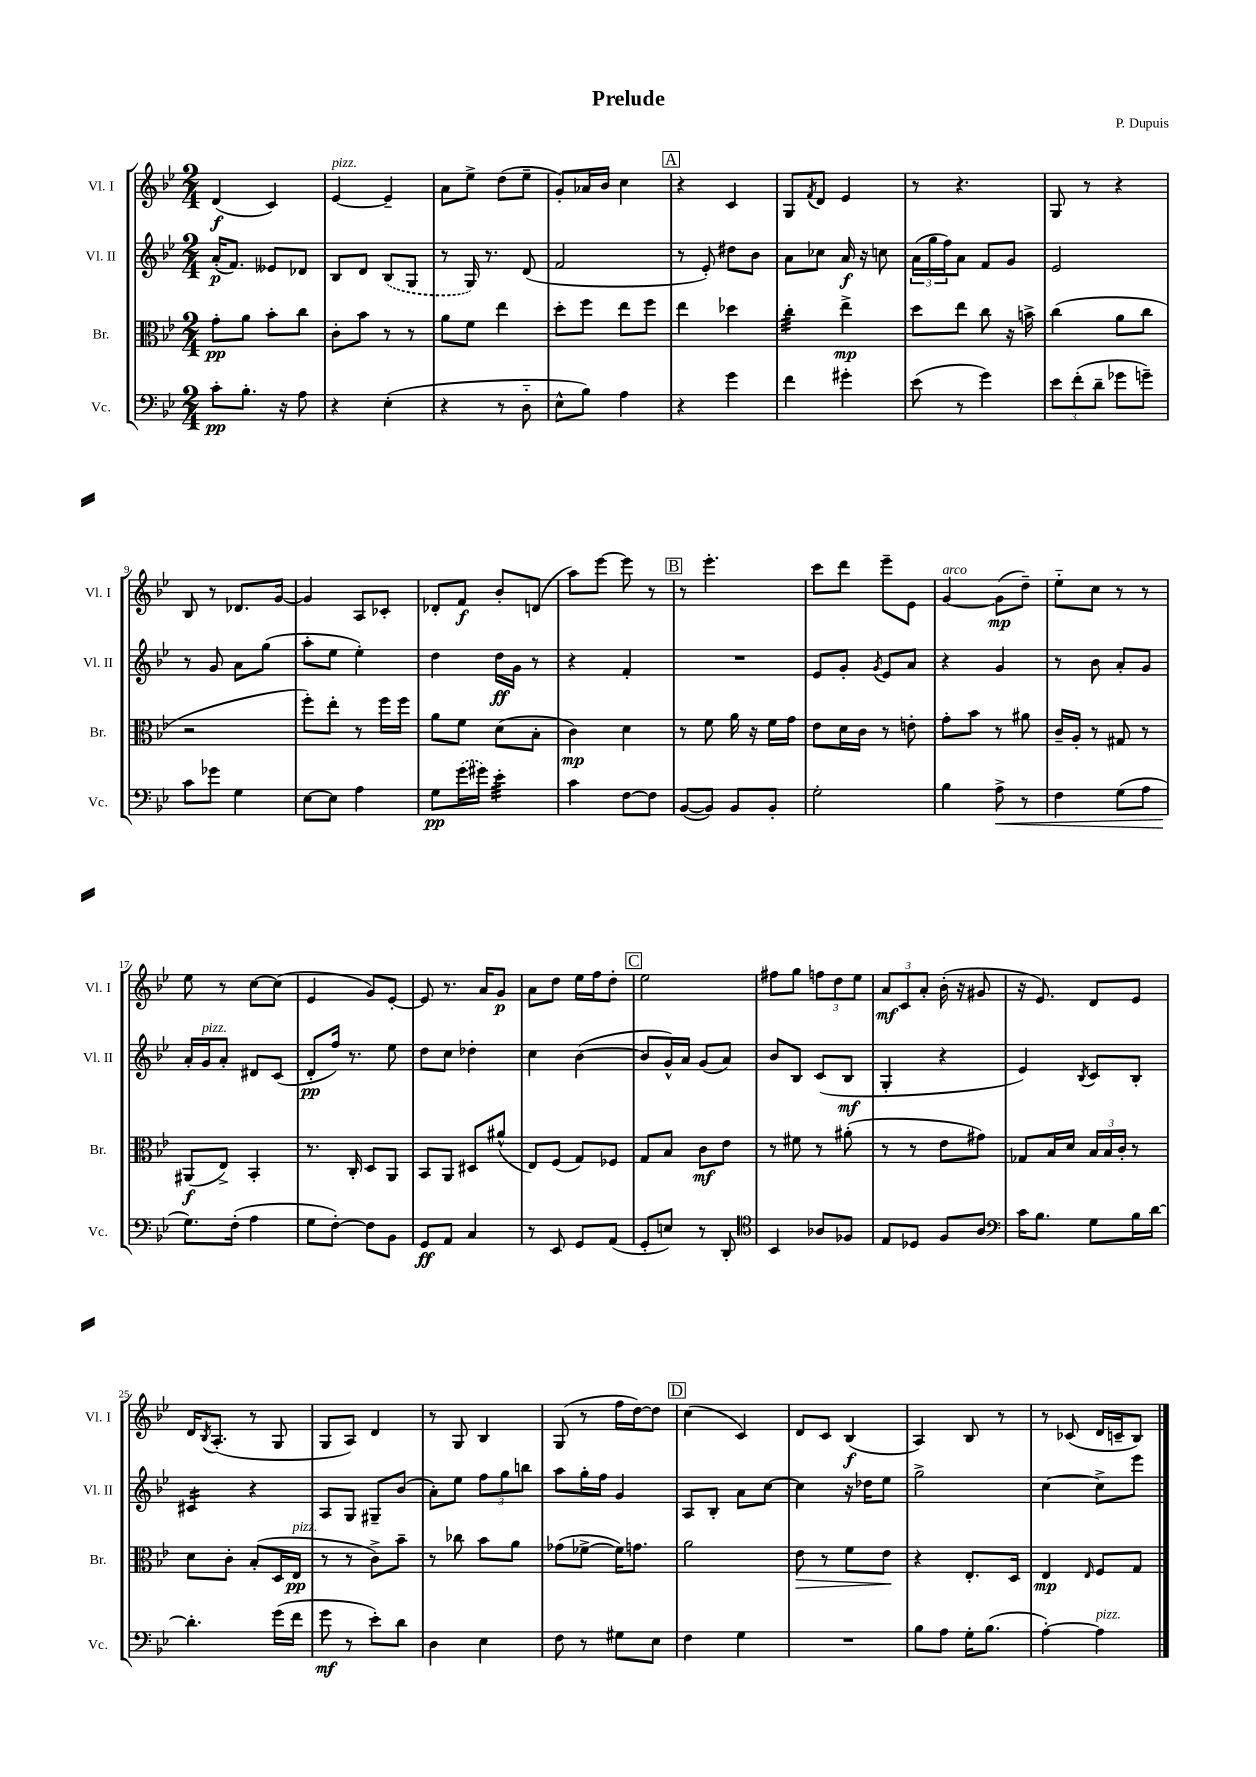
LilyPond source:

\header { title = "Prelude" composer = "P. Dupuis" }
<<
\new StaffGroup <<
\new Staff = "s0" \with { instrumentName = "Vl. I" shortInstrumentName = "Vl. I" } {
    \clef treble \key bes \major \numericTimeSignature \time 2/4
    d'4\f( c'4) |
    ees'4~^\markup { \italic "pizz." } ees'4-- |
    a'8 ees''8-> d''8( ees''8-- |
    g'8-.) aes'16 bes'16 c''4 |
    \mark \markup { \box "A" } r4 c'4 |
    g8 \acciaccatura { f'8 } d'8 ees'4 |
    r8 r4. |
    g8 r8 r4 |
    bes8 r8 des'8. g'16~ |
    g'4 a8 ces'8-. |
    des'8-. f'8\f bes'8-. d'8( |
    a''8) ees'''8~ ees'''8 r8 |
    \mark \markup { \box "B" } r8 ees'''4.-. |
    c'''8 d'''8 ees'''8-- ees'8 |
    g'4~^\markup { \italic "arco" } g'8\mp( d''8--) |
    ees''8-_ c''8 r8 r8 |
    ees''8 r8 c''8~ c''8( |
    ees'4 g'8) ees'8~-. |
    ees'8 r8. a'16 g'8\p |
    a'8 d''8 ees''16 f''16 d''8-. |
    \mark \markup { \box "C" } ees''2 |
    fis''8 g''8 \tuplet 3/2 { f''8 d''8 ees''8 } |
    \tuplet 3/2 { a'8\mf c'8 a'8-. } bes'16-.( r16 gis'8 |
    r16 ees'8.) d'8 ees'8 |
    d'16 \acciaccatura { bes8 } a8.-.( r8 g8 |
    g8 a8) d'4 |
    r8 g8 bes4 |
    g8( r8 f''16 d''16~) d''8 |
    \mark \markup { \box "D" } c''4( c'4) |
    d'8 c'8 bes4\f( |
    a4) bes8 r8 |
    r8 ces'8( d'16 c'16-- bes8) \bar "|." |
}
\new Staff = "s1" \with { instrumentName = "Vl. II" shortInstrumentName = "Vl. II" } {
    \clef treble \key bes \major \numericTimeSignature \time 2/4
    a'16-.\p( f'8.) eeses'8 des'8 |
    bes8 d'8 \once \slurDashed bes8( g8 |
    r8 g16) r8. d'8( |
    f'2 |
    \mark \markup { \box "A" } r8 ees'8-.) dis''8 bes'8 |
    a'8 ces''8 a'16\f r16 c''8 |
    \tuplet 3/2 { a'16( g''16 f''16) } a'8 f'8 g'8 |
    ees'2 |
    r8 g'8 a'8 g''8( |
    a''8-. ees''8 ees''4-.) |
    d''4 d''16\ff g'16 r8 |
    r4 f'4-. |
    \mark \markup { \box "B" } R2 |
    ees'8 g'8-. \acciaccatura { g'8 } ees'8 a'8 |
    r4 g'4 |
    r8 bes'8 a'8-. g'8 |
    a'16-. g'16^\markup { \italic "pizz." } a'8-. dis'8 c'8( |
    d'8-.\pp f''16) r8. ees''8 |
    d''8 c''8 des''4-. |
    c''4 bes'4~( |
    \mark \markup { \box "C" } bes'8 g'16-^) a'16 g'8( a'8) |
    bes'8 bes8 c'8( bes8\mf |
    g4-. r4 |
    ees'4) \acciaccatura { bes8 } c'8 bes8-. |
    cis'4:16 r4 |
    a8 g8 gis8-- bes'8( |
    a'8-.) ees''8 \tuplet 3/2 { f''8 g''8 b''8 } |
    a''8 g''16-. f''16 g'4 |
    \mark \markup { \box "D" } a8 bes8-. a'8 c''8~ |
    c''4 r16 des''16 ees''8 |
    g''2-> |
    c''4~ c''8-> ees'''8 \bar "|." |
}
\new Staff = "s2" \with { instrumentName = "Br." shortInstrumentName = "Br." } {
    \clef alto \key bes \major \numericTimeSignature \time 2/4
    g'8-.\pp a'8 bes'8-. c''8 |
    c'8-. bes'8 r8 r8 |
    a'8 f'8 ees''4 |
    d''8-. f''8 ees''8 f''8 |
    \mark \markup { \box "A" } ees''4 des''4 |
    c''4:32-. ees''4->\mp |
    d''8 ees''8 c''8 r16 b'16-> |
    c''4( a'8 c''8 |
    r2 |
    f''8-.) ees''8-. r8 f''16 f''16 |
    a'8 f'8 d'8( bes8-. |
    c'4\mp) d'4 |
    \mark \markup { \box "B" } r8 f'8 a'16 r16 f'16 g'16 |
    ees'8 d'16 c'16 r8 e'8-. |
    g'8-. bes'8 r8 ais'8 |
    c'16-- a16-. r8 gis8 r8 |
    ais,8\f( ees8->) bes,4-. |
    r8. c16-. d8 a,8 |
    bes,8 a,8 dis8 ais'8-^( |
    ees8) f8( g8) fes8 |
    \mark \markup { \box "C" } g8 bes8 c'8\mf ees'8 |
    r8 fis'8 r8 ais'8-.( |
    r8 r8 ees'8 gis'8) |
    ges8 bes16 d'16 \tuplet 3/2 { bes16 bes16 c'16-. } r8 |
    d'8 c'8-. bes8-.( d16 ees16\pp^\markup { \italic "pizz." } |
    r8 r8 c'8->) bes'8-- |
    r8 ces''8 bes'8 a'8 |
    ges'8( fes'8~-> fes'16) g'8. |
    \mark \markup { \box "D" } a'2 |
    ees'8\> r8 f'8 ees'8\! |
    r4 ees8.-. d16 |
    ees4\mp \grace { ees16 } f8 g8 \bar "|." |
}
\new Staff = "s3" \with { instrumentName = "Vc." shortInstrumentName = "Vc." } {
    \clef bass \key bes \major \numericTimeSignature \time 2/4
    c'8-.\pp bes8.-. r16 a8 |
    r4 ees4-.( |
    r4 r8 d8-_ |
    ees8-^ bes8) a4 |
    \mark \markup { \box "A" } r4 g'4 |
    f'4 gis'4-. |
    ees'8( r8 g'4) |
    \tuplet 3/2 { ees'8 f'8-.( d'8-- } ges'8 g'8--) |
    c'8 ges'8 g4 |
    ees8~ ees8 a4 |
    g8\pp \once \slurDashed g'16( gis'16) ees'4:32-. |
    c'4 f8~ f8 |
    \mark \markup { \box "B" } bes,8~( bes,8) bes,8 bes,8-. |
    g2-. |
    bes4 a8->\< r8 |
    f4 g8( a8 |
    g8.\!) f16-.( a4 |
    g8 f8~-.) f8 bes,8 |
    g,8\ff a,8 c4 |
    r8 ees,8 g,8 a,8( |
    \mark \markup { \box "C" } g,8-. e8) r8 d,8-. |
    \clef tenor bes,4 aes8 fes8 |
    ees8 des8 f8 a8 |
    \clef bass c'16 bes8. g8 bes16 d'16~ |
    d'4.-. g'16( f'16 |
    g'8\mf r8 ees'8-.) d'8 |
    d4 ees4 |
    f8 r8 gis8 ees8 |
    \mark \markup { \box "D" } f4 g4 |
    R2 |
    bes8 a8 g16-. bes8.( |
    a4~-.) a4^\markup { \italic "pizz." } \bar "|." |
}
>>
>>
